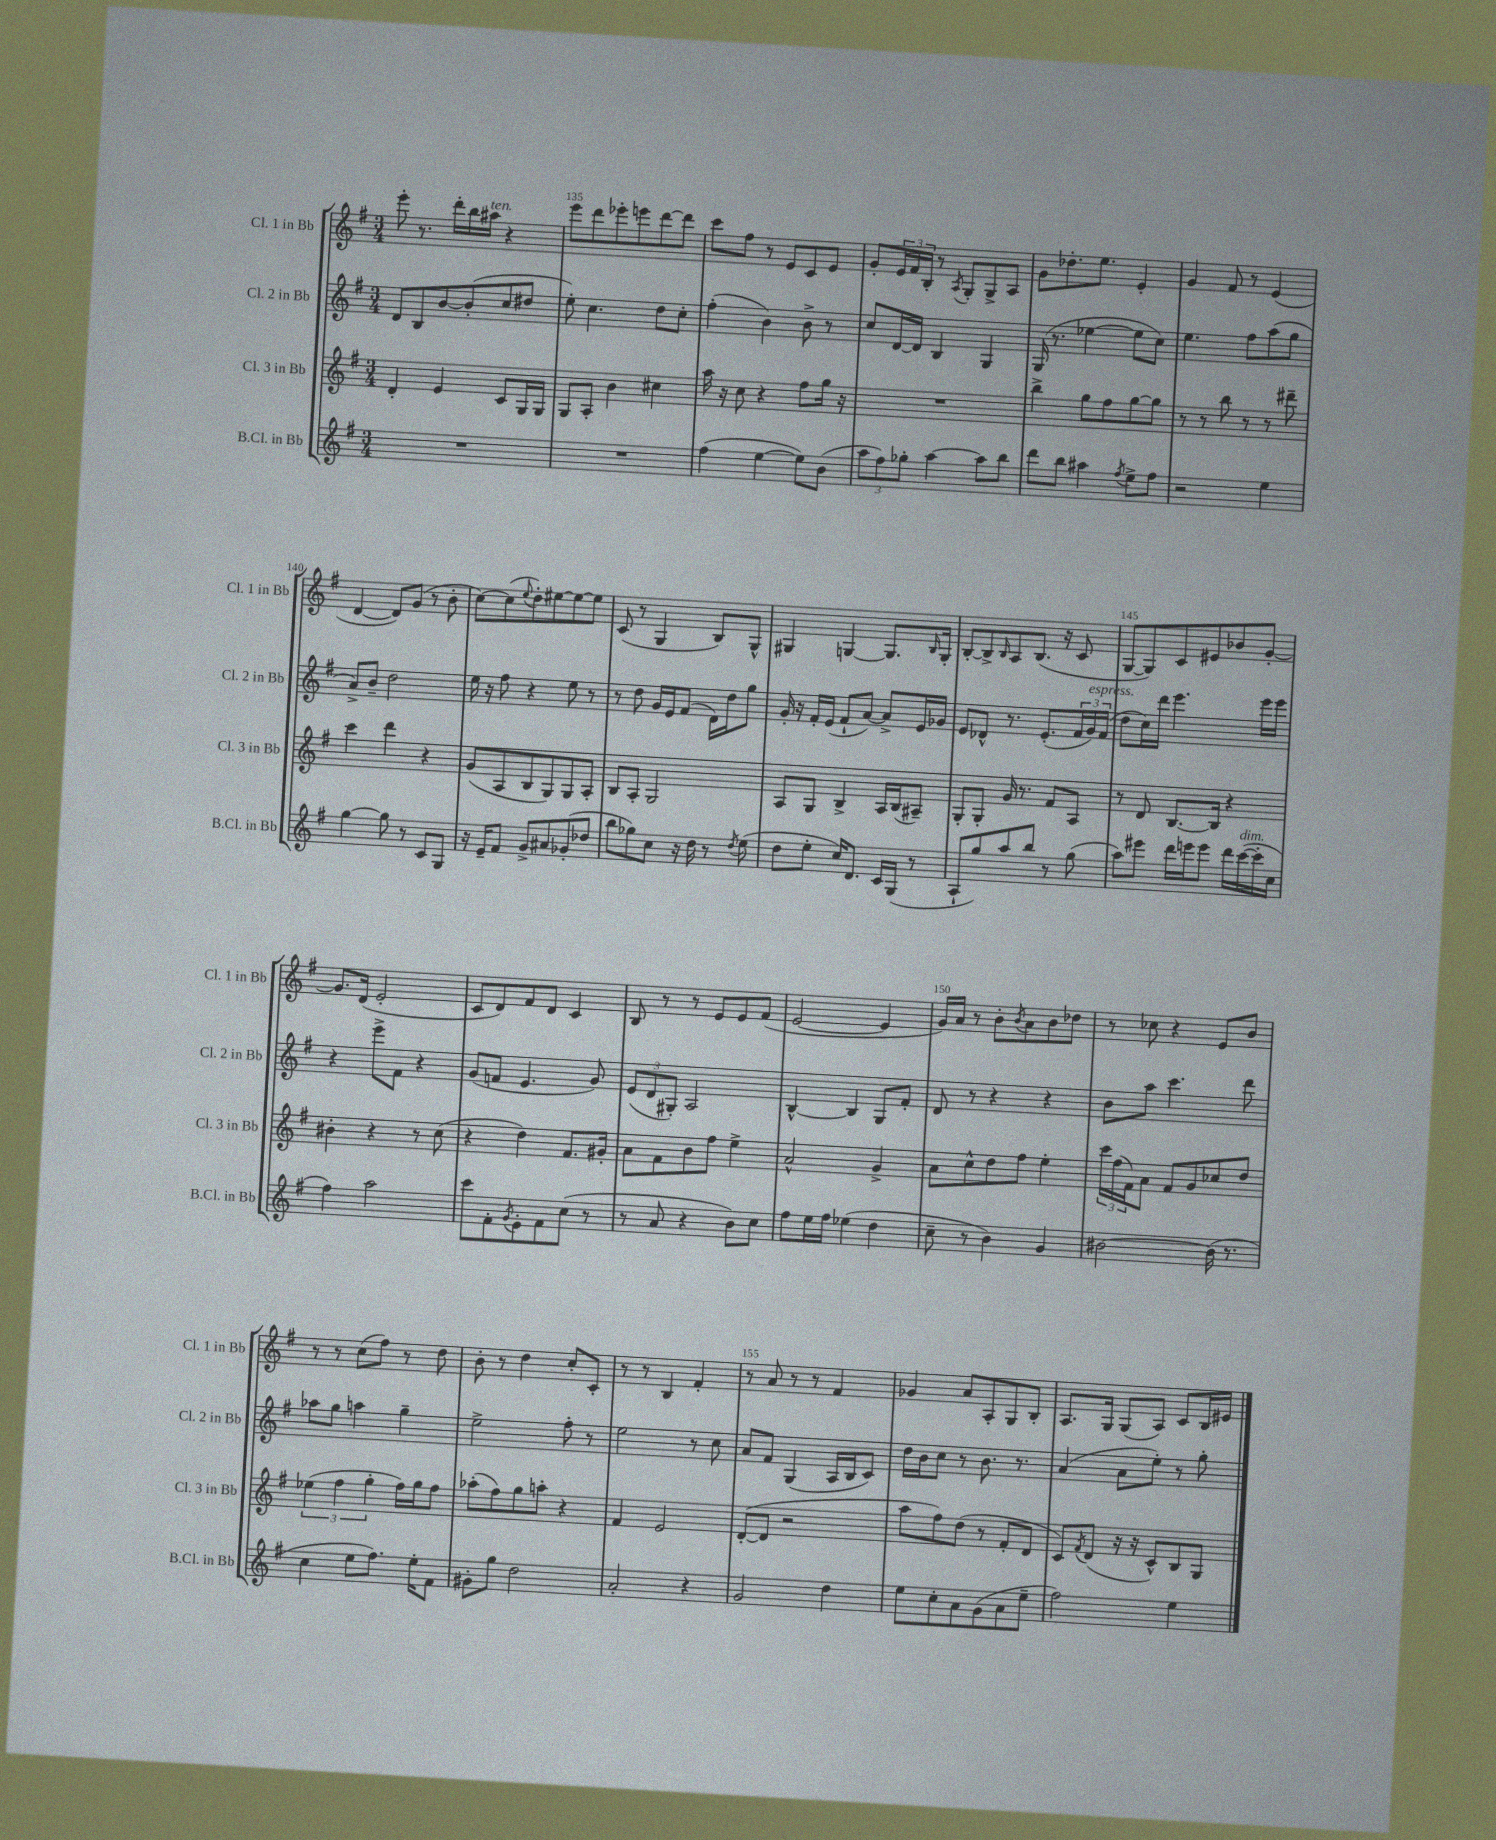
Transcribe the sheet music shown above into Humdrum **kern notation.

**kern	**kern	**kern	**kern
*part4	*part3	*part2	*part1
*staff4	*staff3	*staff2	*staff1
*I"B.Cl. in Bb	*I"Cl. 3 in Bb	*I"Cl. 2 in Bb	*I"Cl. 1 in Bb
*I'B.Cl. in Bb	*I'Cl. 3 in Bb	*I'Cl. 2 in Bb	*I'Cl. 1 in Bb
*clefG2	*clefG2	*clefG2	*clefG2
*k[f#]	*k[f#]	*k[f#]	*k[f#]
*M3/4	*M3/4	*M3/4	*M3/4
=134	=134	=134	=134
2.r	4d'/	8d/L	8eee'\
.	.	8B/	8.r
.	4e/	[8b/	.
.	.	.	16ddd'\LL
.	.	(8b'/]	16bb\
!	!	!	!LO:TX:a:i:t=ten.
.	.	.	16aa#X\JJ
.	8c/L	8cc/	4r
.	16G/L	8dd#X/J	.
.	16G/JJ	.	.
=135	=135	=135	=135
2.r	8G/L	8ee'\)	8eee\L
.	8A'/J	4.cc\	8ddd\
.	4b\	.	8eee-X'\
.	.	.	8eeen\
.	4cc#X\	8dd\L	[8ddd\
.	.	8cc'\J	8ddd\J]
=136	=136	=136	=136
(4ff#\	16aa\	(4ff#'\	8ccc\L
.	16r	.	.
.	8cc\	.	8ff#\J
[4ee\	4r	4b\)	8r
.	.	.	8e/L
8ee\L])	8ff#\L	8b^\	8c/
(8b\J	16gg\Jk	8r	8e/J
.	16r	.	.
=137	=137	=137	=137
12aa\L	2.r	8cc/L	8g'/L
12ff#\)	.	.	.
.	.	[16d/L	24e/L
12gg-X'\J	.	.	24f#/
.	.	16d/JJ]	.
.	.	.	24B'/JJ
[4aa\	.	4B/	8r
.	.	.	8qA/
.	.	.	8G'/L
8aa\L]	.	4G/	8G^/
8bb\J	.	.	8A/J
=138	=138	=138	=138
8ddd\L	4bb^\	(16G/	8g\L
.	.	8.r	.
8bb\J	.	.	8.dd-X'\
4aa#X\	8gg\L	[4ee-X\	.
.	.	.	8.ee\J
.	8ff#\	.	.
8qff#/	.	.	.
8ee^\L	[8gg\	8ee-\L]	4e'/
8ff#\J	8gg\J]	8cc\J)	.
=139	=139	=139	=139
2r	8r	4.ee\	4g/
.	8r	.	.
.	8bb\	.	8f#/
.	8r	8ff#\L	8r
4ee\	8r	(8aa\	(4e/
.	8ddd#X~\	8gg\J	.
!!LO:LB:g=z
=140	=140	=140	=140
[4gg\	4ccc\	8a^/L)	[4d/
.	.	8b~/J	.
8gg\]	4ddd\	2dd\	8d/L])
8r	.	.	(8g/J
8c/L	4r	.	8r
8G/J	.	.	8b'\
=141	=141	=141	=141
16r	(8g/L	16ee\	[8cc\L)
16e~/KL	.	16r	.
8f#/J	8A/	8ff#\	(8cc\]
.	.	.	8qqee/
8g^/L	8B/	4r	8dd'\)
8a#X/	8G/)	.	[8ee#X\
(8g-X'/	8G/	8ee\	8ee#\_
8dd-X/J	8A'/J	8r	8ee#\J]
=142	=142	=142	=142
8bb\L	8B/L	8r	(8c/
8gg-X\)	8A'/J	8dd\	8r
8cc\J	2G/	16g/LL	4G/
.	.	16e/J	.
16r	.	(8f#/J	.
16dd\	.	.	.
8r	.	16d\LL)	8B/L)
.	.	16dd\J	.
8qdd/	.	.	.
(8ee\	.	8gg\J	8G^^/J
=143	=143	=143	=143
8dd\L	8A/L	16g'/	4G#X/
.	.	16r	.
8ee'\J	8G/J	16f#'/LL	.
.	.	(16e/JJ	.
16cc/KL)	4B^/	8f#`/L	[4Gn/
8.d/J	.	.	.
.	.	[8a/J)	.
16c/LL	16A/LL	8a^/L]	8.G/L]
(16G/JJ	(16B/J	.	.
8r	8A#X~/J)	16e/L	.
.	.	.	16qqB/
.	.	16g-X/JJ	16G'/Jk
=144	=144	=144	=144
8A`/L	8G'/L	8e/L	[8B'/L
8gg/)	8G'/J	8d-X^^/J	8B^/]
.	.	.	16qqB/
8aa/	16g/	8.r	8A/
.	8.r	.	.
8bb/J	.	.	(8.B/J
.	.	(8.e'/L	.
8r	8f#/L	.	.
.	.	.	16r
(8gg\	8A/J	24f#/L	8c/
!	!	!LO:TX:a:i:t=espress.	!
.	.	24g/)	.
.	.	(24f#/JJ	.
=145	=145	=145	=145
8aa\L)	8r	8dd\L	[8G/L
8eee#X\J	8d/	16cc\L)	8G/])
.	.	16ddd\JJ	.
16ddd\LL	[8.B/L	4.eee\	8c/
16eeen\J	.	.	.
8eee\J	.	.	8e#X/
.	16B/Jk]	.	.
16ddd\LL	4r	.	8b-X/
!LO:TX:a:i:t=dim.	!	!	!
([16ccc\	.	.	.
16ccc'\]	.	16eee\LL	[8g'/J
16cc\JJ	.	16eee\JJ	.
!!LO:LB:g=z
=146	=146	=146	=146
4ff#\)	4b#X'\	4r	8.g/L]
.	.	.	(16d/Jk
2aa\	4r	8eee^\L	2e'/
.	.	8f#\J	.
.	8r	4r	.
.	(8cc\	.	.
=147	=147	=147	=147
8ccc\L	4r	(8g/L	8c/L
8f#'\	.	8fn/J	8d/)
8qg/	.	.	.
8e'\	4dd\)	4.e/	8f#/
8f#\	.	.	8d/J
(8cc\J	8.f#/L	.	4c/
8r	.	8g/)	.
.	16g#X'/Jk	.	.
=148	=148	=148	=148
8r	8a\L	(12e/L	8B/
.	.	12d/	.
8a/	8f#\	.	8r
.	.	12G#X'/J)	.
4r	8b\	2A/	8r
.	8ff#\J	.	8e/L
8b\L)	4ee^\	.	8e/
8cc\J	.	.	(8f#/J
=149	=149	=149	=149
8ff#\L	2a^^/	[4B^^/	[2e/
16ee\L	.	.	.
16ff#\JJ	.	.	.
(4ee-X\	.	4B/]	.
4dd\	4g^/	8G/L	4e/]
.	.	8f#'/J	.
=150	=150	=150	=150
8cc~\	8a\L	8d/	16g/LL)
.	.	.	16a/JJ
8r	8cc^^\	8r	8r
4b\)	8dd\	4r	8b'\L
.	.	.	8qb/
.	8ff#\J	.	8a\
4g/	4ee'\	4r	8b\
.	.	.	8dd-X\J
=151	=151	=151	=151
[2b#X\	24ccc\LL	8b\L	8r
.	(24ff#\	.	.
.	24f#\J)	.	.
.	8a\J	8aa\J	8cc-X\
.	8f#/L	4.ccc\	4r
.	8g/	.	.
(16b#\]	8cc-X/	.	8e/L
8.r	.	.	.
.	8dd/J	8ddd\	8b/J
!!LO:LB:g=z
=152	=152	=152	=152
4cc\	(6ee-X\	8aa-X\L	8r
.	.	8gg\J	8r
.	6ff#\	.	.
8ee\L	.	4aan\	(8cc\L
.	6gg'\	.	.
8.ff#\J)	.	.	8ff#\J)
.	16ff#\LL)	4gg~\	8r
16ee'\KL	16gg\J	.	.
8f#\J	8ff#\J	.	8dd\
=153	=153	=153	=153
8g#X'\L	(8aa-X'\L	2ee^\	8b'\
8gg\J	8ff#\)	.	8r
2dd\	8gg\	.	4dd\
.	8aan'\J	.	.
.	4r	8ff#'\	8cc'/L
.	.	8r	8c'/J
=154	=154	=154	=154
2a'/	4f#/	2ee\	8r
.	.	.	8r
.	2e/	.	4B/
4r	.	8r	4f#'/
.	.	8cc\	.
=155	=155	=155	=155
2g/	([8d'/L	8a/L	8r
.	8d/J]	8f#/J	8a/
.	2r	(4G/	8r
.	.	.	8r
4dd\	.	16A/LL	4f#/
.	.	16B/J	.
.	.	8c/J)	.
=156	=156	=156	=156
8ee\L	8aa\L	16dd\LL	4g-X/
.	.	16b\J	.
8cc'\	8ff#\)	8cc\J	.
8a\	(8dd\J	8r	8a/L
(8g\	8r	8.b\	8A'/
8a\	8f#'/L	.	8G/
.	.	8.r	.
8ee~\J	8d/J	.	8B'/J
=157	=157	=157	=157
2ff#\)	8c/L)	(4a/	8.A/L
.	8qf#/	.	.
.	(8d/J	.	.
.	.	.	16G/Jk
.	16r	8a\L	(8G/L
.	16r	.	.
.	8c^^/L)	8ee'\J)	8A/J)
4ee\	8B/	8r	8c/L
.	8G/J	8gg'\	16B/L
.	.	.	16e#X/JJ
==	==	==	==
*-	*-	*-	*-
